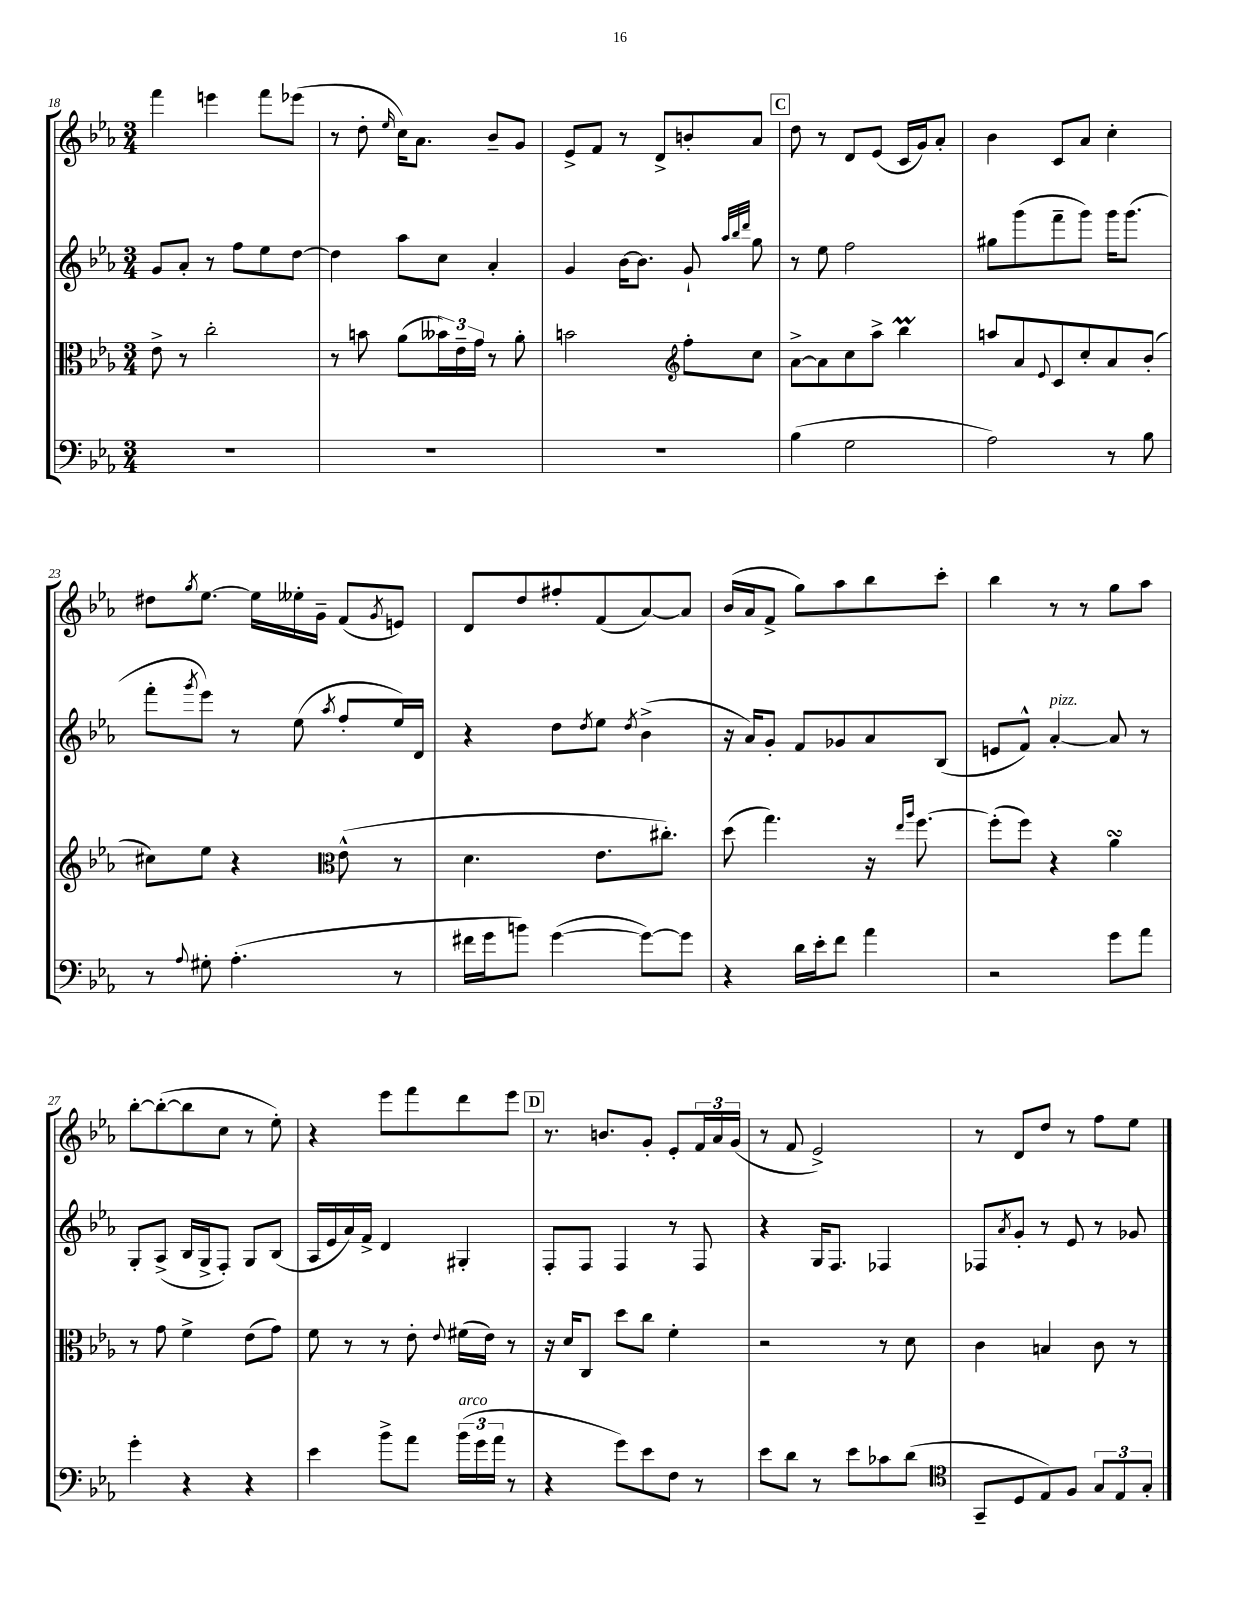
<<
\new StaffGroup <<
\new Staff = "s0" {
    \clef treble \key ees \major \numericTimeSignature \time 3/4
    f'''4 e'''4 f'''8 ees'''8( |
    r8 d''8-. \grace { ees''16 } c''16) aes'8. bes'8-- g'8 |
    ees'8-> f'8 r8 d'8-> b'8-. aes'8 |
    \mark \markup { \box "C" } d''8 r8 d'8 ees'8( c'16 g'16) aes'8-. |
    bes'4 c'8 aes'8 c''4-. |
    dis''8 \acciaccatura { g''8 } ees''8.~ ees''16 eeses''16-. g'16-- f'8( \acciaccatura { g'8 } e'8) |
    d'8 d''8 fis''8-. f'8( aes'8~) aes'8 |
    bes'16( aes'16 f'8-> g''8) aes''8 bes''8 c'''8-. |
    bes''4 r8 r8 g''8 aes''8 |
    bes''8~-. bes''8~-.( bes''8 c''8 r8 ees''8-.) |
    r4 ees'''8 f'''8 d'''8 ees'''8 |
    \mark \markup { \box "D" } r8. b'8. g'8-. ees'8-. \tuplet 3/2 { f'16 aes'16 g'16( } |
    r8 f'8 ees'2->) |
    r8 d'8 d''8 r8 f''8 ees''8 \bar "|." |
}
\new Staff = "s1" {
    \clef treble \key ees \major \numericTimeSignature \time 3/4
    g'8 aes'8-. r8 f''8 ees''8 d''8~ |
    d''4 aes''8 c''8 aes'4-. |
    g'4 bes'16~ bes'8. g'8-! \grace { aes''32 bes''32 d'''32 } g''8 |
    \mark \markup { \box "C" } r8 ees''8 f''2 |
    gis''8 g'''8( f'''8-- g'''8) g'''16 g'''8.( |
    f'''8-. \acciaccatura { g'''8 } ees'''8) r8 ees''8( \acciaccatura { aes''8 } f''8-. ees''16) d'16 |
    r4 d''8 \acciaccatura { d''8 } ees''8 \acciaccatura { d''8 } bes'4->( |
    r16 aes'16) g'8-. f'8 ges'8 aes'8 bes8( |
    e'8 f'8-^) aes'4~-.^\markup { \italic "pizz." } aes'8 r8 |
    g8-. aes8->( bes16 g16-> f8-.) g8 bes8( |
    aes16 ees'16 aes'16) f'16-> d'4 gis4-. |
    \mark \markup { \box "D" } f8-. f8 f4 r8 f8 |
    r4 g16 f8. fes4 |
    fes8 \acciaccatura { aes'8 } g'8-. r8 ees'8 r8 ges'8 \bar "|." |
}
\new Staff = "s2" {
    \clef alto \key ees \major \numericTimeSignature \time 3/4
    ees'8-> r8 c''2-. |
    r8 b'8 aes'8( \tuplet 3/2 { beses'16) ees'16-- g'16 } r8 aes'8-. |
    b'2 \clef treble f''8-. c''8 |
    \mark \markup { \box "C" } aes'8~-> aes'8 c''8 aes''8-> bes''4\prall |
    a''8 aes'8 \appoggiatura { ees'8 } c'8 c''8-. aes'8 bes'8-.( |
    cis''8) ees''8 r4 \clef alto ees'8-^( r8 |
    d'4. ees'8. cis''8.-.) |
    d''8( g''4.) r16 \grace { ees''16 aes''16 } f''8.~ |
    f''8-.( f''8) r4 aes'4\turn |
    r8 g'8 f'4-> ees'8( g'8) |
    f'8 r8 r8 ees'8-. \appoggiatura { ees'8 } fis'16( ees'16) r8 |
    \mark \markup { \box "D" } r16 d'16 c8 d''8 c''8 f'4-. |
    r2 r8 d'8 |
    c'4 b4 c'8 r8 \bar "|." |
}
\new Staff = "s3" {
    \clef bass \key ees \major \numericTimeSignature \time 3/4
    R2. |
    R2. |
    R2. |
    \mark \markup { \box "C" } bes4( g2 |
    aes2) r8 bes8 |
    r8 \appoggiatura { aes8 } gis8-. aes4.-.( r8 |
    fis'16 g'16 b'8) g'4~( g'8~) g'8 |
    r4 d'16 ees'16-. f'8 aes'4 |
    r2 g'8 aes'8 |
    g'4-. r4 r4 |
    ees'4 bes'8-> aes'8 \tuplet 3/2 { bes'16^\markup { \italic "arco" }( g'16 aes'16 } r8 |
    \mark \markup { \box "D" } r4 g'8) ees'8 f8 r8 |
    ees'8 d'8 r8 ees'8 ces'8 d'8( |
    \clef tenor g,8-- d8 ees8) f8 \tuplet 3/2 { g8 ees8 g8-. } \bar "|." |
}
>>
>>
\layout { \context { \Score currentBarNumber = #18 } }
